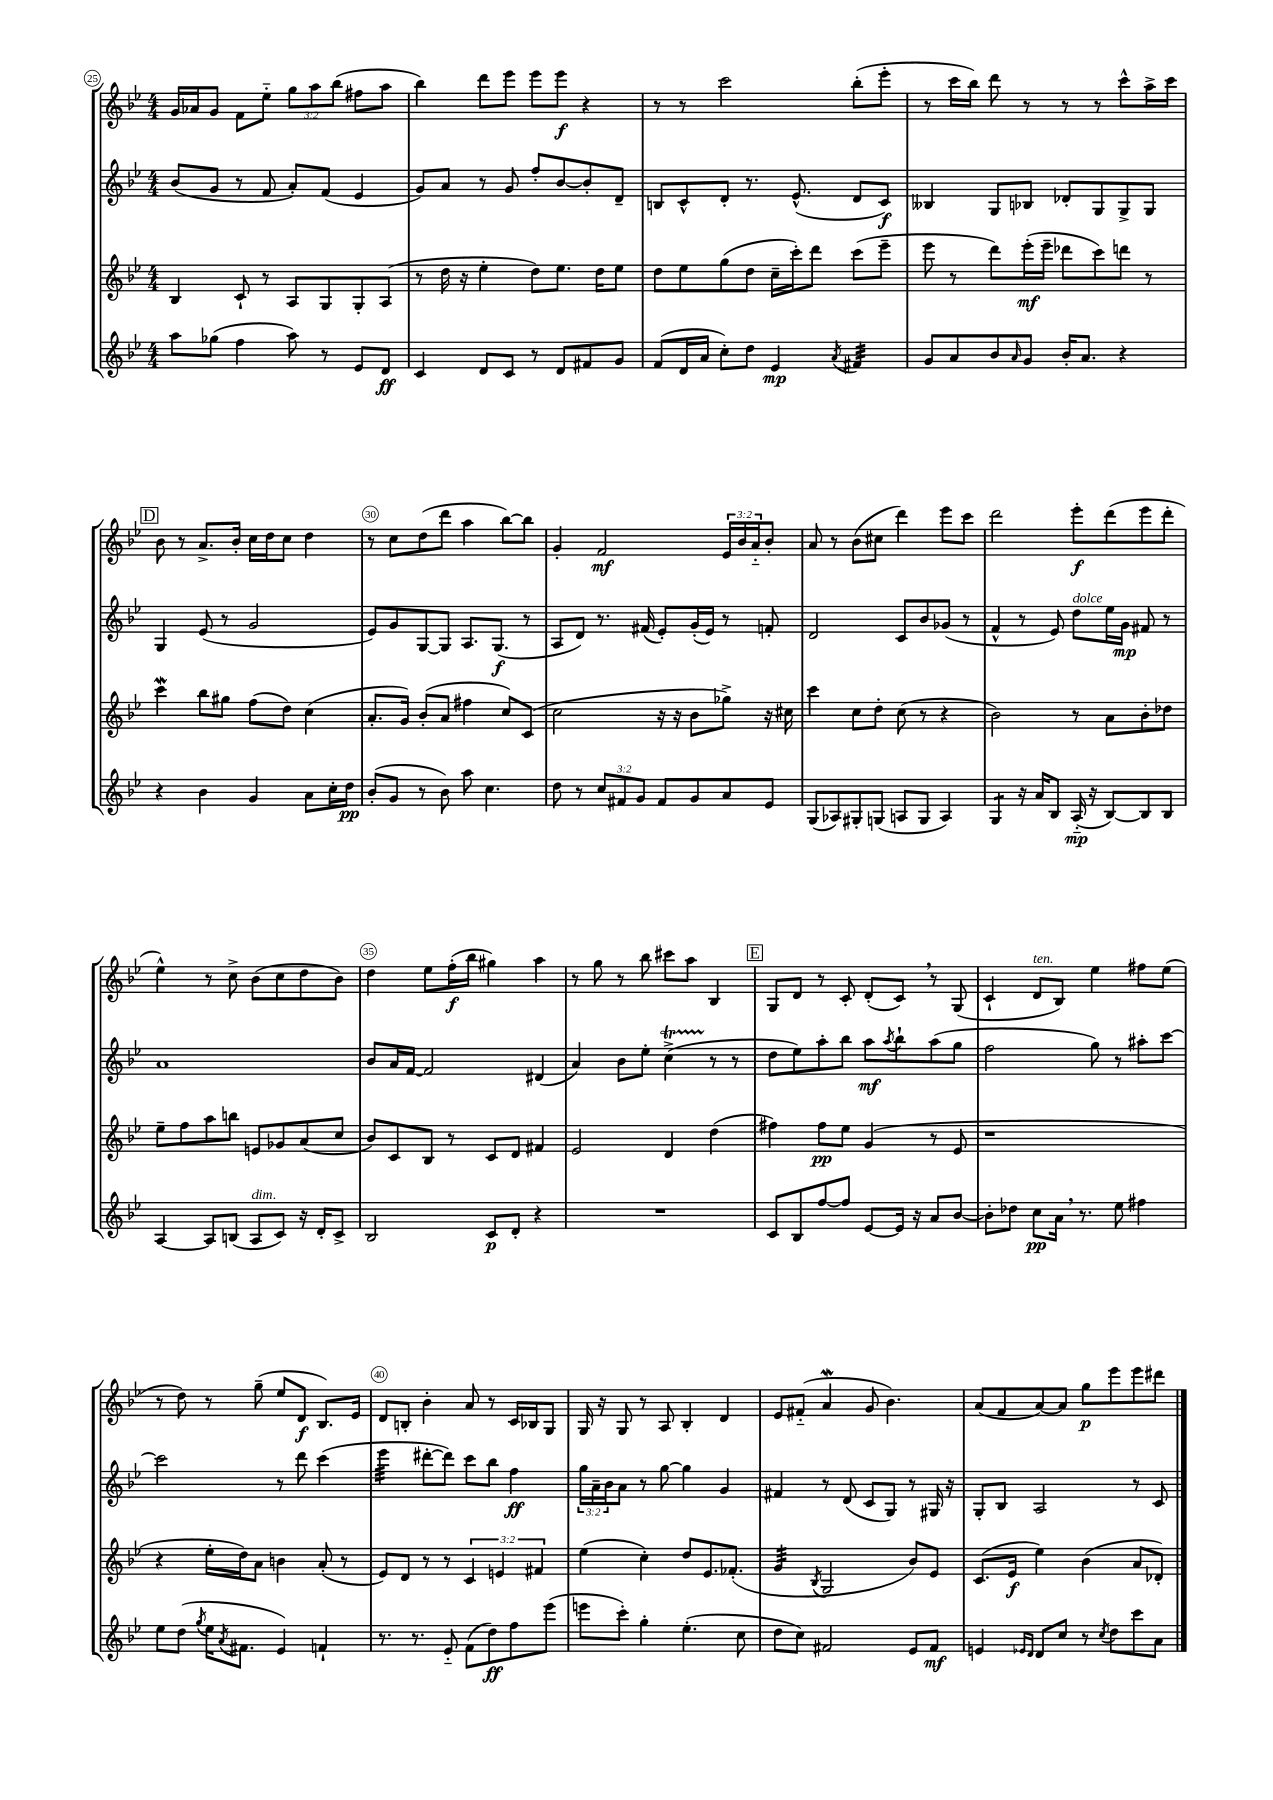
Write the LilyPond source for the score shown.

<<
\new StaffGroup <<
\new Staff = "s0" {
    \clef treble \key bes \major \numericTimeSignature \time 4/4 \override Staff.TupletNumber.text = #tuplet-number::calc-fraction-text
    g'16 aes'16 g'8 f'8 ees''8-_ \tuplet 3/2 { g''8 a''8 bes''8( } fis''8 a''8 |
    bes''4) d'''8 ees'''8 ees'''8 ees'''8\f r4 |
    r8 r8 c'''2 bes''8-.( ees'''8-. |
    r8 c'''16 bes''16) d'''8 r8 r8 r8 c'''8-^ a''16-> c'''16 |
    \mark \markup { \box "D" } bes'8 r8 a'8.-> bes'16-. c''16 d''16 c''8 d''4 |
    r8 c''8 d''8( d'''8 a''4 bes''8~) bes''8 |
    g'4-. f'2\mf \tuplet 3/2 { ees'16 bes'16 a'16-_ } bes'8-. |
    a'8 r8 bes'8( cis''8 d'''4) ees'''8 c'''8 |
    d'''2 ees'''8-.\f d'''8( ees'''8 d'''8-. |
    ees''4-^) r8 c''8-> bes'8( c''8 d''8 bes'8) |
    d''4 ees''8 f''16-.\f( bes''16 gis''4) a''4 |
    r8 g''8 r8 bes''8 cis'''8 a''8 bes4 |
    \mark \markup { \box "E" } g8 d'8 r8 c'8-. d'8-.( c'8) \breathe r8 g8( |
    c'4-! d'8^\markup { \italic "ten." } bes8) ees''4 fis''8 ees''8( |
    r8 d''8) r8 g''8--( ees''8 d'8\f bes8.) ees'16 |
    d'8 b8-. bes'4-. a'8 r8 c'16 bes16 g8 |
    g16 r16 g8 r8 a8 bes4-. d'4 |
    ees'8 fis'8-_( a'4\mordent g'8 bes'4.) |
    a'8( f'8 a'8~) a'8 g''8\p ees'''8 ees'''8 dis'''8 \bar "|." |
}
\new Staff = "s1" {
    \clef treble \key bes \major \numericTimeSignature \time 4/4 \override Staff.TupletNumber.text = #tuplet-number::calc-fraction-text
    bes'8( g'8 r8 f'8 a'8-.) f'8( ees'4 |
    g'8) a'8 r8 g'8 f''8-. bes'8~ bes'8-. d'8-- |
    b8 c'8-^ d'8-. r8. ees'8.-^( d'8 c'8\f) |
    beses4 g8 bes8 des'8-. g8 g8-> g8 |
    \mark \markup { \box "D" } g4 ees'8( r8 g'2 |
    ees'8) g'8 g8~ g8 a8. g8.\f( r8 |
    a8 d'8) r8. fis'16( ees'8-.) g'16-.( ees'16) r8 f'8-. |
    d'2 c'8 bes'8 ges'8( r8 |
    f'4-^ r8 ees'8) d''8^\markup { \italic "dolce" } ees''16 g'16\mp fis'8 r8 |
    a'1 |
    bes'8 a'16 f'16~ f'2 dis'4( |
    a'4) bes'8 ees''8-. c''4->\startTrillSpan( r8\stopTrillSpan r8 |
    \mark \markup { \box "E" } d''8 ees''8) a''8-. bes''8 a''8\mf \acciaccatura { a''8 } bes''8-! a''8( g''8 |
    f''2 g''8) r8 ais''8-. c'''8~ |
    c'''2 r8 d'''8 c'''4( |
    ees'''4:32 dis'''8~-. dis'''8) c'''8 bes''8 f''4\ff |
    \tuplet 3/2 { g''16 a'16-- bes'16 } a'8 r8 g''8~ g''4 g'4 |
    fis'4 r8 d'8( c'8 g8) r8 gis16 r16 |
    g8-. bes8 a2 r8 c'8 \bar "|." |
}
\new Staff = "s2" {
    \clef treble \key bes \major \numericTimeSignature \time 4/4 \override Staff.TupletNumber.text = #tuplet-number::calc-fraction-text
    bes4 c'8-! r8 a8 g8 g8-. a8( |
    r8 d''16 r16 ees''4-. d''8) ees''8. d''16 ees''8 |
    d''8 ees''8 g''8( d''8 c''16-- c'''16-.) d'''8 c'''8( ees'''8-- |
    ees'''8 r8 d'''8) ees'''16-.\mf( ees'''16-- des'''8 c'''8) d'''8 r8 |
    \mark \markup { \box "D" } c'''4\mordent bes''8 gis''8 f''8( d''8) c''4( |
    a'8.-. g'16) bes'8-.( a'8 fis''4 c''8) c'8( |
    c''2 r16 r16 bes'8 ges''8->) r16 cis''16 |
    c'''4 c''8 d''8-. c''8( r8 r4 |
    bes'2) r8 a'8 bes'8-. des''8 |
    ees''8-- f''8 a''8 b''8 e'8 ges'8 a'8( c''8 |
    bes'8) c'8 bes8 r8 c'8 d'8 fis'4 |
    ees'2 d'4 d''4( |
    \mark \markup { \box "E" } fis''4) fis''8\pp ees''8 g'4( r8 ees'8 |
    r1 |
    r4 ees''16-. d''16) a'8 b'4 a'8-.( r8 |
    ees'8) d'8 r8 r8 \tuplet 3/2 { c'4 e'4 fis'4 } |
    ees''4( c''4-.) d''8 ees'8. fes'8.-.( |
    g'4:32 \acciaccatura { bes8 } g2 bes'8) ees'8 |
    c'8.( ees'16\f ees''4) bes'4( a'8 des'8-.) \bar "|." |
}
\new Staff = "s3" {
    \clef treble \key bes \major \numericTimeSignature \time 4/4 \override Staff.TupletNumber.text = #tuplet-number::calc-fraction-text
    a''8 ges''8( f''4 a''8) r8 ees'8 d'8\ff |
    c'4 d'8 c'8 r8 d'8 fis'8 g'8 |
    f'8( d'16 a'16 c''8-.) d''8 ees'4\mp \acciaccatura { a'8 } fis'4:32 |
    g'8 a'8 bes'8 \grace { a'16 } g'8 bes'16-. a'8. r4 |
    \mark \markup { \box "D" } r4 bes'4 g'4 a'8 c''16-. d''16\pp |
    bes'8-.( g'8 r8 bes'8) a''8 c''4. |
    d''8 r8 \tuplet 3/2 { c''8 fis'8 g'8 } fis'8 g'8 a'8 ees'8 |
    g8( aes8) gis8-. g8( a8 g8 a4) |
    g4:8 r16 a'16 bes8 a16-_\mp( r16 bes8~) bes8 bes8 |
    a4~ a8 b8( a8^\markup { \italic "dim." } c'8) r16 d'16-. c'8-> |
    bes2 c'8\p d'8-. r4 |
    R1 |
    \mark \markup { \box "E" } c'8 bes8 f''8~ f''8 ees'8~ ees'16 r16 a'8 bes'8~ |
    bes'8-. des''8 c''8\pp a'16 \breathe r8. ees''8 fis''4 |
    ees''8 d''8( \acciaccatura { g''8 } ees''16 \acciaccatura { a'8 } fis'8. ees'4) f'4-! |
    r8. r8. ees'8-_ f'8( d''8\ff) f''8 ees'''8( |
    e'''8 c'''8-.) g''4-. ees''4.-.( c''8 |
    d''8 c''8) fis'2 ees'8 fis'8\mf |
    e'4 \grace { ees'16 d'16 } d'8 c''8 r8 \acciaccatura { c''8 } d''8 c'''8 a'8 \bar "|." |
}
>>
>>
\layout { \context { \Score currentBarNumber = #25 \override BarNumber.break-visibility = ##(#f #t #t) barNumberVisibility = #(every-nth-bar-number-visible 5) \override BarNumber.stencil = #(make-stencil-circler 0.1 0.3 ly:text-interface::print) } }
